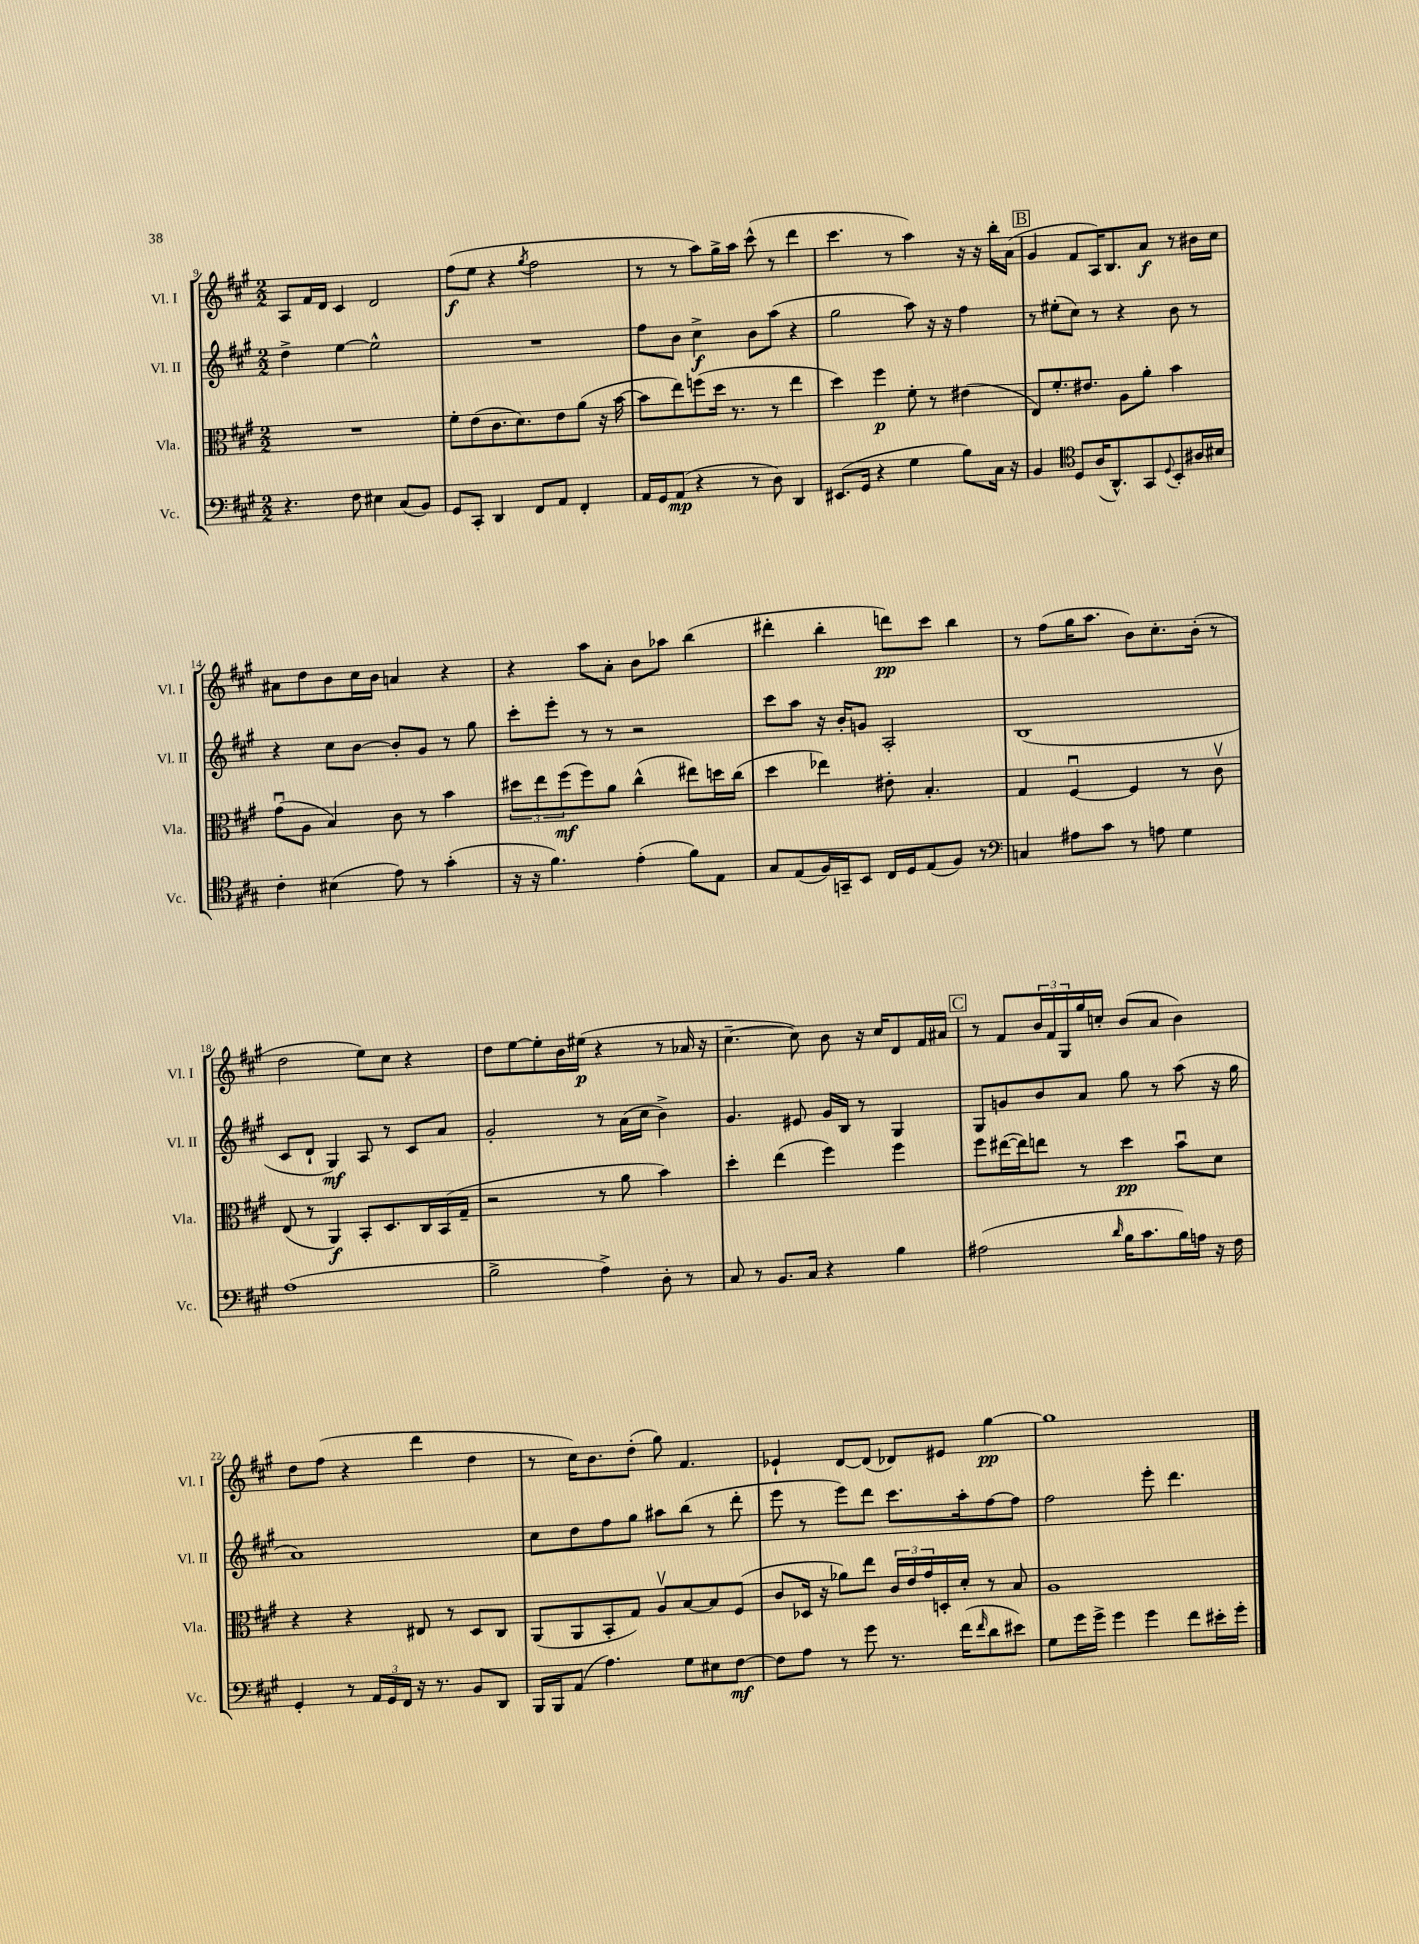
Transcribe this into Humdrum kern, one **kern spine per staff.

**kern	**kern	**kern	**kern
*staff4	*staff3	*staff2	*staff1
*clefF4	*clefC3	*clefG2	*clefG2
*k[f#c#g#]	*k[f#c#g#]	*k[f#c#g#]	*k[f#c#g#]
*M2/2	*M2/2	*M2/2	*M2/2
4.r	1r	4dd^	8A
.	.	.	16f#
.	.	.	16d
.	.	[4ee	4c#
8F#	.	.	.
4E#	.	2ee^^]	2d
(8C#	.	.	.
8BB)	.	.	.
=	=	=	=
8GG#	8f#'	1r	(8ff#
8CC#'	(8e	.	8ee
4DD	8.c#	.	4r
.	8.d)	.	.
.	.	.	8qgg#
8FF#	.	.	2ff#
8AA	8e	.	.
4FF#'	(8a	.	.
.	16r	.	.
.	[16b	.	.
=	=	=	=
16AA	8b]	8ff#	8r
16GG#	.	.	.
(8AA	8ee)	8b	8r
4r	(8ff	4cc#^	8aa)
.	16dd	.	16gg#^
.	8.r	.	16aa
8r	.	8b	(8ccc#^^
8D)	8r	(8aa	8r
4DD	4ee	4r	4ddd
=	=	=	=
(8.EE#	4dd)	2gg#	4.ccc#
16GG#	.	.	.
4r	4ff#	.	.
.	.	.	8r
4G#	8f#'	8aa)	4aa)
.	8r	16r	.
.	.	16r	.
8B)	(4e#	4ff#	16r
.	.	.	16r
16C#	.	.	16bb'
16r	.	.	(16a
=	=	=	=
4BB	8E)	8r	4g#
.	8.f#'	(8ee#'	.
*clefC4	*	*	*
8D	.	8cc#)	8f#
.	8.e#	.	.
(16A	.	8r	16A)
8.AA^^)	.	.	8.B
.	8A	4r	.
8GG#	8a'	.	8a
8qqD	.	.	.
8BB'	4b	8b	8r
16A#	.	8r	16b#
16B#	.	.	16cc#
=	=	=	=
4c#'	(8g#u	4r	8a#
.	8A	.	8dd
(4B#	4B)	8cc#	8b
.	.	[8b	16cc#
.	.	.	16b
8e)	8c#	8b']	4a
8r	8r	8g#	.
(4g#'	4b	8r	4r
.	.	8gg#	.
=	=	=	=
16r	12dd#	8ccc#'	4r
16r	.	.	.
.	12ee	.	.
4.f#)	.	8eee'	.
.	(12ff#	.	.
.	8ff#)	8r	8aa
.	8a	8r	8a'
(4e'	(4cc#^^	2r	8b
.	.	.	8aa-
8f#)	8ee#)	.	(4bb
8E	16dd	.	.
.	(16cc#	.	.
=	=	=	=
8G#	4dd	8ccc#	4ddd#'
(8E	.	8aa	.
16F#)	4ee-)	16r	4bb'
16GG~	.	16b'	.
8BB	.	8g	.
16C#	8e#'	2A'	8ddd)
16D	.	.	.
(8E	4.B'	.	8ccc#
8F#)	.	.	4bb
8r	.	.	.
=	=	=	=
*clefF4	*	*	*
4C	4G#	(1B	8r
.	.	.	(8ff#
8A#	[4F#u	.	16gg#
.	.	.	8.aa
8c#	.	.	.
8r	4F#]	.	8b)
8A	.	.	8.cc#'
4G#	8r	.	.
.	.	.	(16b'
.	8c#v	.	8r
=	=	=	=
(1A	(8E	8c#	2dd
.	8r	8d`	.
.	4AA)	4G#)	.
.	8BB'	8A	8ee)
.	8.D	8r	8cc#
.	.	8c#	4r
.	16C#	.	.
.	(16BB	8a	.
.	16G#~	.	.
=	=	=	=
2B^	2r	2g#'	8dd
.	.	.	[8ee
.	.	.	8ee']
.	.	.	16b
.	.	.	(16ee#
4A^)	8r	8r	4r
.	8a	(16a	.
.	.	16cc#	.
8D'	4b)	4b^)	8r
8r	.	.	16a-
.	.	.	16r
=	=	=	=
8C#	4dd'	4.g#	[4.cc#~
8r	.	.	.
8.BB	(4ee	.	.
.	.	8e#	8cc#])
16C#	.	.	.
4r	4ff#)	16g#	8b
.	.	16B	.
.	.	8r	16r
.	.	.	16cc#
4B	4ff#	4G#	8d
.	.	.	16f#
.	.	.	16a#
=	=	=	=
(2A#	8ff#	8G#	8r
.	([16ee#	8g	8f#
.	16ee#])	.	.
.	8ee	8b	24b
.	.	.	24f#
.	.	.	24G#
.	8r	8a	16gg#
.	.	.	16cc'
16qqd	.	.	.
16B	4dd	8gg#	(8b
8.c#	.	.	.
.	.	8r	8a
16B)	8bu	(8aa	4b)
16A	.	.	.
16r	8d	16r	.
16F#	.	16gg#	.
=	=	=	=
4GG#'	4r	1a)	8dd
.	.	.	(8ff#
8r	4r	.	4r
24AA	.	.	.
24GG#	.	.	.
24FF#	.	.	.
16r	8E#	.	4ddd
8.r	.	.	.
.	8r	.	.
8BB	8D	.	4dd
8DD	8C#	.	.
=	=	=	=
16BBB	(8AA	8cc#	8r
16BBB	.	.	.
(8AA	8AA	8dd	16cc#)
.	.	.	8.b
4.A)	8BB'	8ff#	.
.	8G#)	8gg#	(8dd'
.	8Av	8aa#	8gg#)
8G#	[8B	(8bb	4.f#
8E#	8B]	8r	.
[8F#	(8F#	8ddd'	.
=	=	=	=
8F#]	8c#	8eee	4e-`
8A	16D-	8r	.
.	16r	.	.
8r	8a-)	8eee)	[8d
8g#	8ee	8ddd	(8d]
8.r	24c#	8.ccc#	8d-)
.	24e	.	.
.	24g#	.	.
.	16D'	.	8e#
(16f#	16d'	16aa'	.
16qqf#	.	.	.
8d	8r	[8ff#	[4gg#
8e#)	8B	8ff#]	.
=	=	=	=
8G#	1A	2ff#	1gg#]
16g#	.	.	.
16g#^	.	.	.
4g#	.	.	.
4g#	.	8eee'	.
.	.	4.ddd	.
8f#	.	.	.
16e#'	.	.	.
16g#'	.	.	.
==	==	==	==
*-	*-	*-	*-
